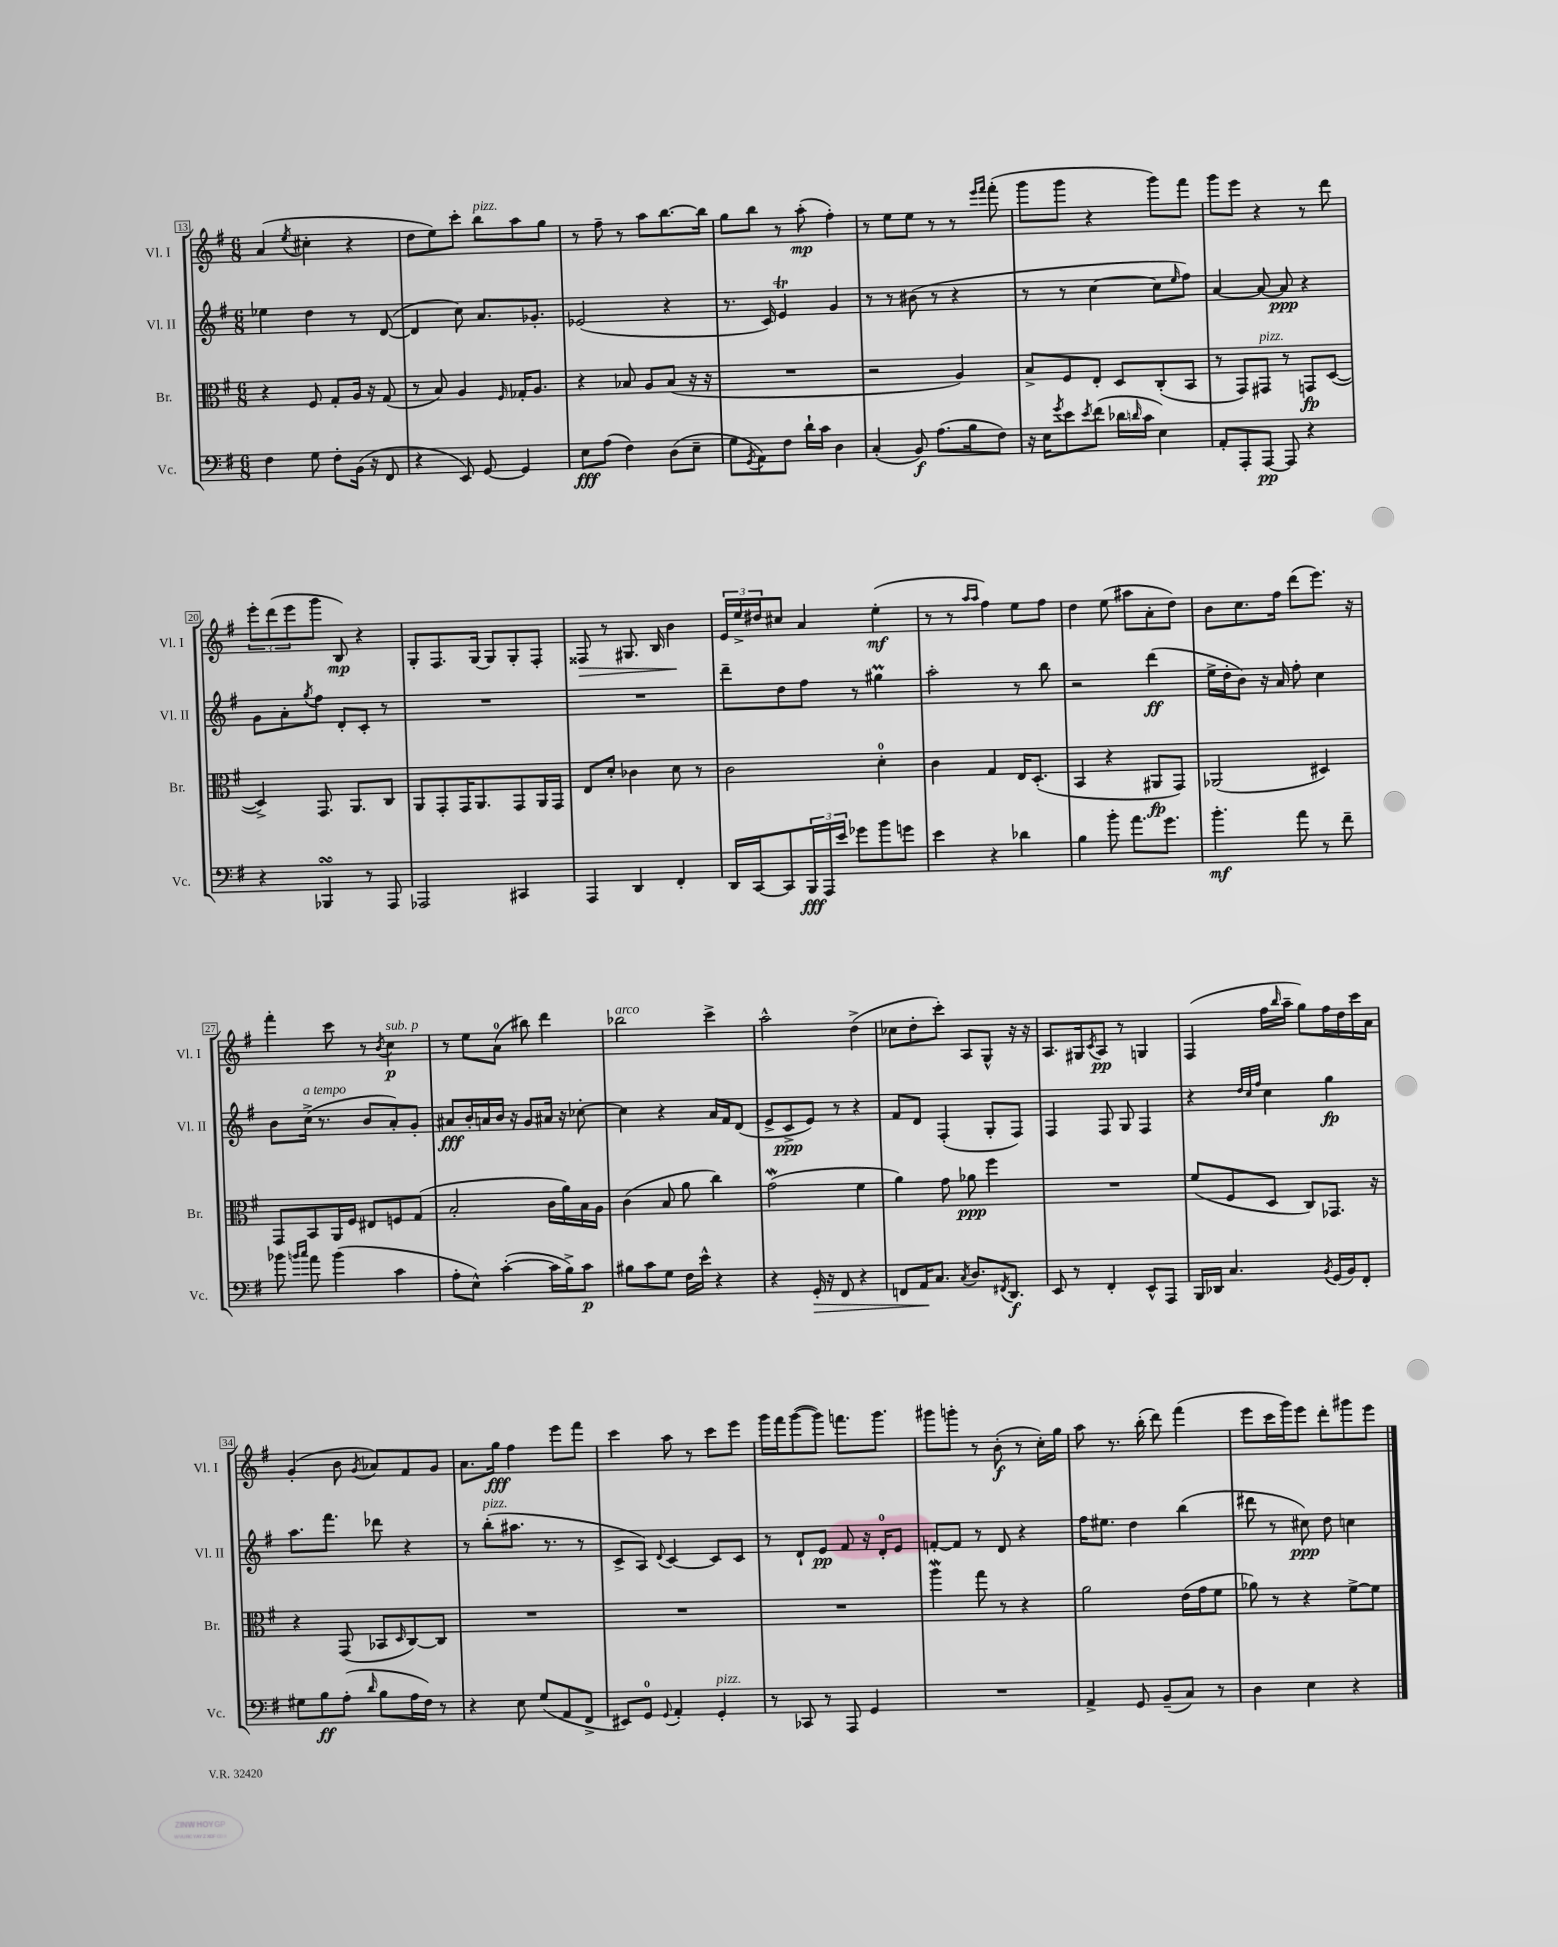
<<
\new StaffGroup <<
\new Staff = "s0" \with { instrumentName = "Vl. I" shortInstrumentName = "Vl. I" } {
    \clef treble \key g \major \numericTimeSignature \time 6/8
    a'4( \acciaccatura { e''8 } cis''4-. r4 |
    d''8 e''8) c'''8-. b''8^\markup { \italic "pizz." } a''8 g''8 |
    r8 fis''8-- r8 a''8 b''8.~ b''16 |
    g''8 b''8 r8 a''8-.\mp( fis''4-.) |
    r8 e''8 e''8 r8 r8 \grace { e'''16 fis'''16 } fis'''8-.( |
    g'''8 g'''8 r4 g'''8) fis'''8 |
    g'''8 e'''8 r4 r8 d'''8 |
    \tuplet 3/2 { e'''8-. d'''8( e'''8 } g'''8 b8\mp) r4 |
    g8-. fis8. g16~ g8 g8-. fis8-. |
    fisis8\> r8 gis8. b16 b'4\! |
    \tuplet 3/2 { e'16 e''16-> dis''16 } cis''8 a'4 e''4-.\mf( |
    r8 r8 \grace { a''16 a''16 } fis''4) e''8 fis''8 |
    d''4 e''8( ais''8 a'8-. d''8) |
    b'8 c''8. fis''16 d'''8( e'''8.) r16 |
    fis'''4-. c'''8 r8 \acciaccatura { b'8 } c''4\p^\markup { \italic "sub. p" } |
    r8 e''8 a'8-0( bis''8) d'''4 |
    bes''2^\markup { \italic "arco" } c'''4-> |
    a''2-^ d''4->( |
    ces''8 d''8-. c'''8-.) a8 g8-^ r16 r16 |
    a8. gis16 \acciaccatura { c'8 } a8\pp r8 g4 |
    fis4( fis''16 \grace { b''16 } a''16-- g''8) fis''16 d''16 c'''16 a'16 |
    g'4-.( b'8 \acciaccatura { g'8 } aes'8) fis'8 g'8 |
    a'8. g''16\fff fis''4 e'''8 fis'''8 |
    c'''4 a''8 r8 c'''8 e'''8 |
    g'''16 fis'''16 g'''8~( g'''8) f'''8. g'''8. |
    gis'''8 g'''8-. r8 b'8-.\f( r8 c''16-.) g''16 |
    a''8 r8. b''16-.( d'''8) fis'''4( |
    e'''8 c'''16 g'''16) e'''8 d'''8-. gis'''8 e'''8 \bar "|." |
}
\new Staff = "s1" \with { instrumentName = "Vl. II" shortInstrumentName = "Vl. II" } {
    \clef treble \key g \major \numericTimeSignature \time 6/8
    ees''4 d''4 r8 d'8~( |
    d'4 c''8) a'8. ges'8.-. |
    ees'2( r4 |
    r8. c'16) e'4\trill g'4 |
    r8 r8 bis'8( r8 r4 |
    r8 r8 c''4~ c''8 \grace { e''16 } fis''8) |
    a'4~ a'8~ a'8\ppp r4 |
    g'8 a'8-. \acciaccatura { g''8 } fis''8 d'8-. c'8-. r8 |
    R2. |
    R2. |
    d'''8-- d''8 fis''8 r8 gis''4\prall |
    a''2-. r8 b''8 |
    r2 d'''4\ff( |
    e''16-> d''16-. b'8) r16 a'16 fis''8-. c''4 |
    b'8 c''16->^\markup { \italic "a tempo" }( r8. b'8 a'8-.) g'8-. |
    ais'8\fff b'16-. a'16 b'16 r16 g'8 ais'16 r16 ces''8~-. |
    ces''4 r4 a'16 fis'16 d'8( |
    e'8-> c'8->\ppp e'8) r8 r4 |
    fis'8 d'8 fis4-.( g8-. fis8) |
    fis4 fis8 g8 fis4 |
    r4 \grace { d''32 c''32 fis''32 } c''4 g''4\fp |
    a''8. fis'''8. des'''8 r4 |
    r8 b''8-.^\markup { \italic "pizz." }( ais''8. r8. r8 |
    c'8-> a8) \appoggiatura { d'8 } c'4~ c'8 c'8 |
    r8 d'8-! e'8\pp fis'8 r16 d'16-0-. e'8 |
    f'8~-. f'8 r8 d'8 r4 |
    fis''16 eis''8. d''4 b''4( |
    dis'''8 r8 cis''8\ppp) d''8 c''4 \bar "|." |
}
\new Staff = "s2" \with { instrumentName = "Br." shortInstrumentName = "Br." } {
    \clef alto \key g \major \numericTimeSignature \time 6/8
    r4 fis8 g8-. a16 r16 g8( |
    r8 b8) a4 \grace { fis16 } ges16-. a8. |
    r4 bes8 a8 bes8( r16 r16 |
    R2. |
    r2 a4) |
    b8-> fis8 e8-. d8 c8-.( b,8 |
    r8 g,8) gis,8^\markup { \italic "pizz." } r8 g,8\fp d8~( |
    d4->) g,8. a,8. c8 |
    a,8 g,8-. g,16 a,8. g,8 a,16 g,16 |
    e8 d'8-. ces'4 d'8 r8 |
    c'2 d'4-0-. |
    c'4 g4 e16 d8.-.( |
    b,4 r4 ais,8\fp g,8) |
    aes,2( dis4) |
    g,8 b,8 a,16 fis16 eis8 f8 g8( |
    b2-. c'16 a'16) b16 a16 |
    c'4( b8 a'8 c''4) |
    g'2\mordent( fis'4 |
    a'4) g'8 aes'8\ppp fis''4 |
    R2. |
    fis'8( fis8 d8 c8) ges,8. r16 |
    r4 g,8( bes,8 \grace { d16 } c8~) c8 |
    R2. |
    R2. |
    R2. |
    a''4\mordent g''8 r8 r4 |
    a'2 e'16( g'16 fis'8 |
    aes'8) r8 r4 fis'8~-> fis'8 \bar "|." |
}
\new Staff = "s3" \with { instrumentName = "Vc." shortInstrumentName = "Vc." } {
    \clef bass \key g \major \numericTimeSignature \time 6/8
    fis4 g8 fis8-. b,16( r16 fis,8 |
    r4 e,8) g,8~ g,4 |
    e8\fff a8( fis4) d8( e8-- |
    g8 \acciaccatura { g,8 } a,8) fis8 d'16-! c'16 d4 |
    c4-.( b,8\f) a8.( b16 fis8) |
    r16 e16 \acciaccatura { g'8 } e'8 \acciaccatura { e'8 } fis'8( des'16 \grace { d'16 } c'16 e4) |
    a,8-. a,,8-. a,,8~\pp a,,8 r4 |
    r4 bes,,4\turn r8 a,,8 |
    aes,,2 cis,4 |
    a,,4 d,4 fis,4-. |
    d,16 c,16~ c,8 \tuplet 3/2 { b,,16\fff a,,16 e'16 } ges'8 b'8 g'8 |
    e'4 r4 des'4 |
    b4 b'8-. a'8. g'8. |
    b'4.-.\mf a'8 r8 fis'8-- |
    bes'8 \grace { b'16 c''16 } a'8 b'4( c'4 |
    a8-. e8-^) c'4~-.( c'16 b16->) c'8\p |
    bis8 c'8 g8 fis16 e'16-^ r4 |
    r4 g,16-.\> r16 fis,8 r4 |
    f,8 a,16\! c8. \acciaccatura { c8 } d8. \acciaccatura { fis,8 } d,8.\f |
    e,8 r8 fis,4-. e,8-^ a,,8 |
    b,,16 des,16 c4. \acciaccatura { b,8 } g,16( b,16) fis,8-. |
    gis8 b8\ff a8-.( \grace { d'16 } b8 a16 fis16) r8 |
    r4 e8 g8( a,8 fis,8-> |
    eis,8) g,8-0 \appoggiatura { g,8 } a,4-. g,4-.^\markup { \italic "pizz." } |
    r8 ces,8 r8 a,,8 g,4 |
    R2. |
    a,4-> g,8 b,8--( c8) r8 |
    d4 e4 r4 \bar "|." |
}
>>
>>
\layout { \context { \Score currentBarNumber = #13 \override BarNumber.stencil = #(make-stencil-boxer 0.1 0.3 ly:text-interface::print) } }
